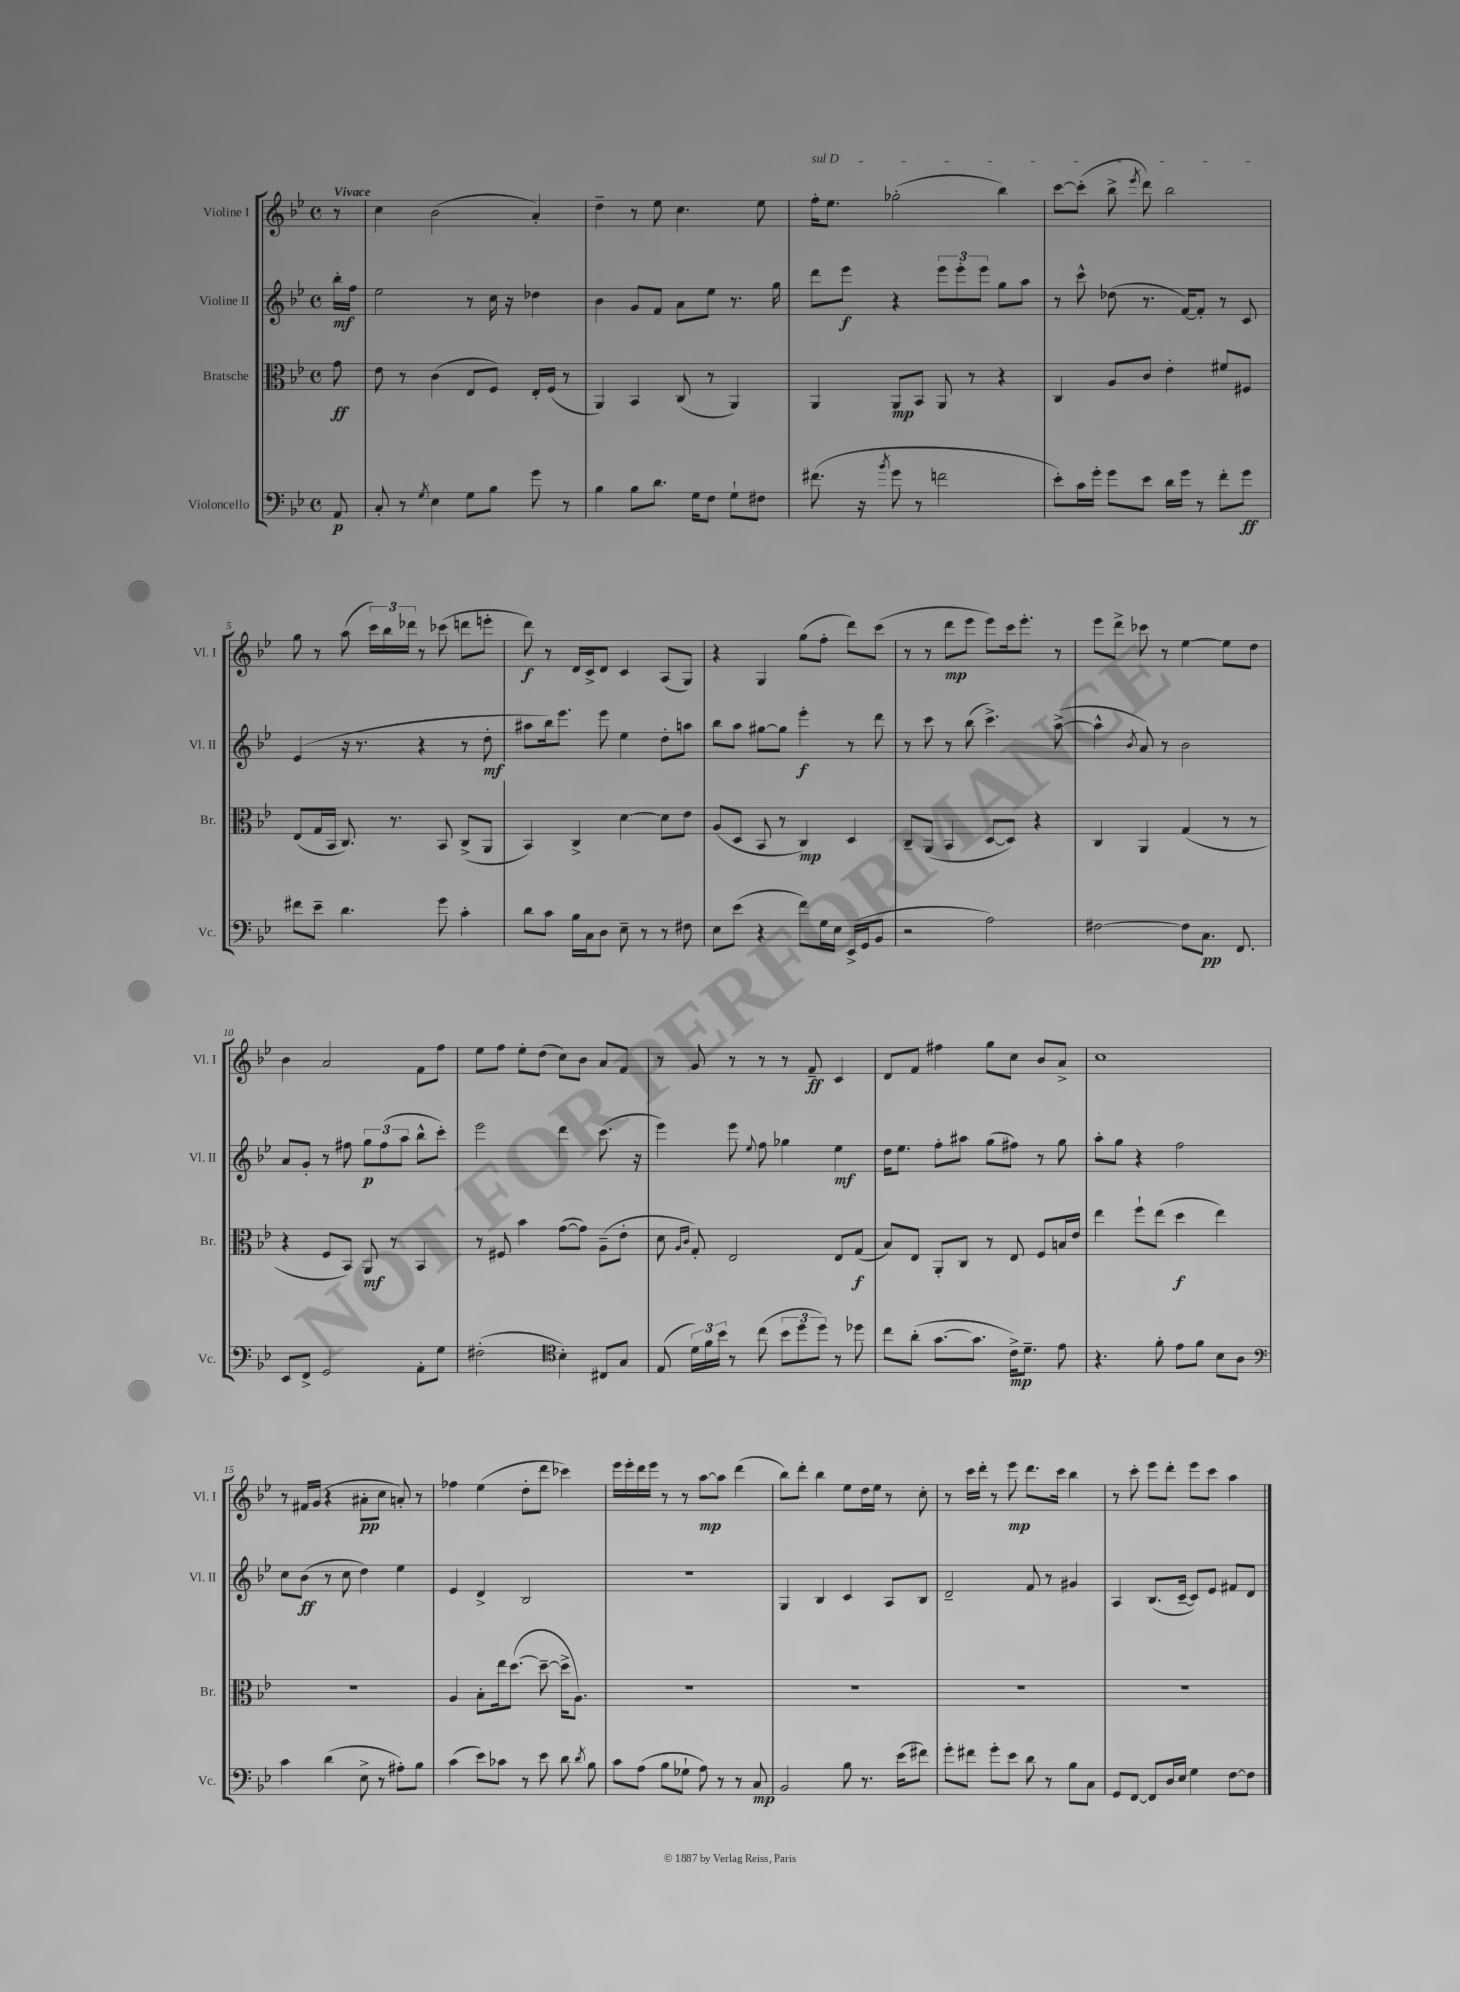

**kern	**dynam	**kern	**dynam	**kern	**dynam	**kern	**dynam
*part4	*part4	*part3	*part3	*part2	*part2	*part1	*part1
*staff4	*staff4	*staff3	*staff3	*staff2	*staff2	*staff1	*staff1
*I"Violoncello	*	*I"Bratsche	*	*I"Violine II	*	*I"Violine I	*
*I'Vc.	*	*I'Br.	*	*I'Vl. II	*	*I'Vl. I	*
*clefF4	*	*clefC3	*	*clefG2	*	*clefG2	*
*k[b-e-]	*	*k[b-e-]	*	*k[b-e-]	*	*k[b-e-]	*
*M4/4	*	*M4/4	*	*M4/4	*	*M4/4	*
*met(c)	*	*met(c)	*	*met(c)	*	*met(c)	*
=	=	=	=	=	=	=	=
!	!	!	!	!	!	!LO:TX:a:B:t=Vivace	!
8AA/	p	8g\	ff	16bb-'\LL	mf	8r	.
.	.	.	.	16ff\JJ	.	.	.
=1	=1	=1	=1	=1	=1	=1	=1
8C'/	.	8e-\	.	2ee-\	.	4cc\	.
8r	.	8r	.	.	.	.	.
8qG/	.	.	.	.	.	.	.
4E-\	.	(4c\	.	.	.	(2b-\	.
8G\L	.	8E-/L	.	8r	.	.	.
8B-\J	.	8F/J)	.	16cc\	.	.	.
.	.	.	.	16r	.	.	.
8g\	.	16E-'/LL	.	4dd-X\	.	4a'/)	.
.	.	(16F/JJ	.	.	.	.	.
8r	.	8r	.	.	.	.	.
=2	=2	=2	=2	=2	=2	=2	=2
4B-\	.	4AA/)	.	4b-\	.	4dd~\	.
8B-\L	.	4BB-/	.	8g/L	.	8r	.
8.d\J	.	.	.	8f/J	.	8ee-\	.
.	.	(8C/	.	8a\L	.	4.cc\	.
16G\KL	.	.	.	.	.	.	.
8F\J	.	8r	.	8ee-\J	.	.	.
8G`\L	.	4AA/)	.	8.r	.	.	.
8F#X\J	.	.	.	.	.	8ee-\	.
.	.	.	.	16gg\	.	.	.
=3	=3	=3	=3	=3	=3	=3	=3
!	!	!	!	!	!	!LO:TX:a:i:t=sul D	!
(8.f#X\	.	4AA/	.	8ddd\L	.	16ff'\KL	.
.	.	.	.	.	.	8.ee-\J	.
.	.	.	.	8eee-\J	f	.	.
16r	.	.	.	.	.	.	.
8qb-/	.	.	.	.	.	.	.
8g\	.	8AA/L	mp	4r	.	(2gg-X'\	.
8r	.	8BB-/J	.	.	.	.	.
2fn\	.	8AA/	.	12eee-\L	.	.	.
.	.	.	.	12eee-'\	.	.	.
.	.	8r	.	.	.	.	.
.	.	.	.	12eee-\J	.	.	.
.	.	4r	.	8gg\L	.	4bb-\)	.
.	.	.	.	8aa\J	.	.	.
=4	=4	=4	=4	=4	=4	=4	=4
8e-'\L)	.	4C/	.	8r	.	[8ccc\L	.
16c\L	.	.	.	8ccc^^\	.	(8ccc'\J]	.
16g'\JJ	.	.	.	.	.	.	.
8g\L	.	8A/L	.	(8dd-X\	.	8bb-^\	.
.	.	.	.	.	.	8qeee-/	.
8e-\J	.	8c/J	.	8.r	.	8ddd\)	.
16d\LL	.	4e-'\	.	.	.	2bb-\	.
16g\JJ	.	.	.	[16f/KL)	.	.	.
8r	.	.	.	8f'/J]	.	.	.
8f'\L	.	8f#X/L	.	8r	.	.	.
8g\J	ff	8F#X/J	.	8c/	.	.	.
!!LO:LB:g=z
=5	=5	=5	=5	=5	=5	=5	=5
8f#X\L	.	(8E-/L	.	(4e-/	.	8gg\	.
8e-~\J	.	16G/L	.	.	.	8r	.
.	.	16BB-/JJ	.	.	.	.	.
4.d\	.	8.C/)	.	16r	.	(8aa\	.
.	.	.	.	8.r	.	.	.
.	.	.	.	.	.	24ccc\LL)	.
.	.	.	.	.	.	24bb-\	.
.	.	8.r	.	.	.	.	.
.	.	.	.	.	.	24ddd-X\JJ	.
.	.	.	.	4r	.	8r	.
8g\	.	8BB-/	.	.	.	(8ccc-X\	.
4c'\	.	(8C^/L	.	8r	.	8dddn\L	.
.	.	8AA/J	.	8dd'\	mf	8eeen'\J	.
=6	=6	=6	=6	=6	=6	=6	=6
8d\L	.	4BB-/)	.	8aa#X\L	.	8ddd\)	f
8c\J	.	.	.	16bb-\k)	.	8r	.
.	.	.	.	8.eee-\J	.	.	.
16B-\LL	.	4C^/	.	.	.	16d/LL	.
16C\J	.	.	.	.	.	16c^/J	.
8D\J	.	.	.	8eee-\	.	8d/J	.
8E-~\	.	[4d\	.	4ee-\	.	4c/	.
8r	.	.	.	.	.	.	.
8r	.	8d\L]	.	8dd'\L	.	(8A/L	.
8F#X\	.	8e-\J	.	8aan\J	.	8G/J)	.
=7	=7	=7	=7	=7	=7	=7	=7
8E-\L	.	(8A/L	.	8bb-\L	.	4r	.
(8e-\J	.	8D/J	.	8aa\J	.	.	.
4r	.	8BB-/	.	[8gg#X\L	.	4G/	.
.	.	8r	.	8gg#\J]	.	.	.
8f\L)	.	4C/)	mp	4eee-'\	f	(8gg\L	.
16G\L	.	.	.	.	.	8ff'\J	.
16E-\JJ	.	.	.	.	.	.	.
(16EE-^/LL	.	4D/	.	8r	.	8ddd\L)	.
16GG/J	.	.	.	.	.	.	.
8BB-/J	.	.	.	8ddd\	.	(8ccc\J	.
=8	=8	=8	=8	=8	=8	=8	=8
2r	.	8C~/L	.	8r	.	8r	.
.	.	(8AA/J	.	8ccc\	.	8r	.
.	.	4BB-/	.	8r	.	8ddd\L	mp
.	.	.	.	(8bb-\	.	8eee-\J	.
2A\)	.	[8D/L	.	4.ccc^\)	.	8eee-\L)	.
.	.	8D/J])	.	.	.	16ccc\k	.
.	.	.	.	.	.	8.eee-'\J	.
.	.	4r	.	.	.	.	.
.	.	.	.	([8aa^\	.	8r	.
=9	=9	=9	=9	=9	=9	=9	=9
[2F#X\	.	4C/	.	4aa^^\]	.	8eee-\L	.
.	.	.	.	.	.	8ddd^\J	.
.	.	.	.	8qb-/	.	.	.
.	.	4AA/	.	8a/)	.	8ccc-X\	.
.	.	.	.	8r	.	8r	.
8F#\L]	.	(4G/	.	2b-\	.	[4ee-\	.
8.C\J	pp	.	.	.	.	.	.
.	.	8r	.	.	.	8ee-\L]	.
8.FF/	.	.	.	.	.	.	.
.	.	8r	.	.	.	8dd\J	.
!!LO:LB:g=z
=10	=10	=10	=10	=10	=10	=10	=10
8EE-/L	.	4r	.	8a/L	.	4b-\	.
8FF^/J	.	.	.	8g'/J	.	.	.
2GG/	.	8F/L	.	8r	.	2a/	.
.	.	8BB-/J)	.	8ff#X\	.	.	.
.	.	8AA/	mf	12gg\L	p	.	.
.	.	.	.	(12ff#\	.	.	.
.	.	8r	.	.	.	.	.
.	.	.	.	12aa\J	.	.	.
8AA'\L	.	4BB-/	.	8bb-^^\L	.	8f\L	.
8G\J	.	.	.	8ccc'\J)	.	8ff\J	.
=11	=11	=11	=11	=11	=11	=11	=11
(2F#X'\	.	8r	.	2eee-\	.	8ee-\L	.
.	.	8F#X/	.	.	.	8ff\J	.
.	.	4b-\	.	.	.	8ee-'\L	.
.	.	.	.	.	.	(8dd\J	.
*clefC4	*	*	*	*	*	*	*
4B-'\)	.	([8g\L	.	4ddd\	.	8cc\L)	.
.	.	8g\J])	.	.	.	8b-\J	.
8C#X/L	.	(8A~\L	.	(8.ccc\	.	8a/L	.
8G/J	.	8e-'\J	.	.	.	8f/J	.
.	.	.	.	16r	.	.	.
=12	=12	=12	=12	=12	=12	=12	=12
(8E-/	.	8d\	.	4eee-\)	.	8r	.
.	.	16qqA/LL	.	.	.	.	.
.	.	16qqc/JJ	.	.	.	.	.
24d\LL)	.	8G'/)	.	.	.	8g/	.
24f\	.	.	.	.	.	.	.
24b-\JJ	.	.	.	.	.	.	.
8r	.	2E-/	.	8eee-\	.	8r	.
.	.	.	.	8qqee-/	.	.	.
(8cc\	.	.	.	8ff\	.	8r	.
12b-\L	.	.	.	4gg-X\	.	8r	.
12dd\	.	.	.	.	.	.	.
.	.	.	.	.	.	8f~/	ff
12dd\J)	.	.	.	.	.	.	.
8r	.	8E-/L	.	4ee-\	mf	4c/	.
8dd-X\	.	(8G/J	f	.	.	.	.
=13	=13	=13	=13	=13	=13	=13	=13
8cc\L	.	8B-/L)	.	16dd\KL	.	8d/L	.
.	.	.	.	8.ee-\J	.	.	.
(8a'\J	.	8E-/J	.	.	.	8f/J	.
[8.g\L	.	8AA'/L	.	8ff'\L	.	4ff#X\	.
.	.	8C/J	.	8aa#X\J	.	.	.
8.g\J]	.	.	.	.	.	.	.
.	.	8r	.	(8gg\L	.	8gg\L	.
16c^\KL)	mp	8E-/	.	8ff#X\J)	.	8cc\J	.
8.d~\J	.	.	.	.	.	.	.
.	.	8F/L	.	8r	.	8b-/L	.
8e-\	.	16Bn/L	.	8gg\	.	8a^/J	.
.	.	16e-/JJ	.	.	.	.	.
=14	=14	=14	=14	=14	=14	=14	=14
4.r	.	4ee-\	.	8aa'\L	.	1cc	.
.	.	.	.	8gg\J	.	.	.
.	.	8ff`\L	.	4r	.	.	.
8f'\	.	(8ee-\J	.	.	.	.	.
8e-\L	.	4dd\	f	2ff\	.	.	.
8f\J	.	.	.	.	.	.	.
8B-\L	.	4ee-\)	.	.	.	.	.
8A\J	.	.	.	.	.	.	.
!!LO:LB:g=z
=15	=15	=15	=15	=15	=15	=15	=15
*clefF4	*	*	*	*	*	*	*
4c\	.	1r	.	8cc\L	.	8r	.
.	.	.	.	(8b-\J	ff	16f#X/LL	.
.	.	.	.	.	.	(16g/JJ	.
(4d\	.	.	.	8r	.	4r	.
.	.	.	.	8cc\	.	.	.
8E-^\	.	.	.	4dd\)	.	8a#X'\L	pp
8r	.	.	.	.	.	8cc\J	.
8A#X'\L)	.	.	.	4ee-\	.	8an'/)	.
8B-\J	.	.	.	.	.	8r	.
=16	=16	=16	=16	=16	=16	=16	=16
(4c\	.	4A/	.	4e-/	.	4ff-X\	.
8e-\L)	.	8B-'\L	.	4d^/	.	(4ee-\	.
8c-X\J	.	16ee-\k	.	.	.	.	.
.	.	([8.dd\J	.	.	.	.	.
8r	.	.	.	2B-/	.	8dd'\L	.
8e-\	.	8dd~\_	.	.	.	8ddd\J	.
8d\	.	16dd^\KL]	.	.	.	4ccc-X\)	.
.	.	8.A\J)	.	.	.	.	.
8qd/	.	.	.	.	.	.	.
8B-\	.	.	.	.	.	.	.
=17	=17	=17	=17	=17	=17	=17	=17
8c\L	.	1r	.	1r	.	16eee-\LL	.
.	.	.	.	.	.	16eee-'\	.
(8A\J	.	.	.	.	.	16ddd\	.
.	.	.	.	.	.	16eee-\JJ	.
8B-\L	.	.	.	.	.	8r	.
8G-X`\J	.	.	.	.	.	8r	.
8A\)	.	.	.	.	.	[8aa\L	mp
8r	.	.	.	.	.	8aa\J]	.
8r	.	.	.	.	.	(4ddd\	.
8C/	mp	.	.	.	.	.	.
=18	=18	=18	=18	=18	=18	=18	=18
2BB-/	.	1r	.	4G/	.	8bb-\L)	.
.	.	.	.	.	.	8ddd'\J	.
.	.	.	.	4B-/	.	4bb-\	.
8B-\	.	.	.	4c/	.	8ee-\L	.
8.r	.	.	.	.	.	16dd\L	.
.	.	.	.	.	.	16ee-\JJ	.
.	.	.	.	8A/L	.	8r	.
(16e-\KL	.	.	.	.	.	.	.
8f#X\J)	.	.	.	8B-/J	.	8cc'\	.
=19	=19	=19	=19	=19	=19	=19	=19
8g'\L	.	1r	.	2d~/	.	8r	.
8f#X\J	.	.	.	.	.	16ccc\LL	.
.	.	.	.	.	.	16ddd'\JJ	.
8g'\L	.	.	.	.	.	8r	.
8e-\J	.	.	.	.	.	8eee-\	mp
8d\	.	.	.	8f/	.	8.ddd\L	.
8r	.	.	.	8r	.	.	.
.	.	.	.	.	.	16ccc\Jk	.
8B-\L	.	.	.	4g#X/	.	4bb-\	.
8C\J	.	.	.	.	.	.	.
=20	=20	=20	=20	=20	=20	=20	=20
8GG/L	.	1r	.	4A/	.	8r	.
[8FF/J	.	.	.	.	.	8ccc'\	.
8FF/L]	.	.	.	(8.B-/L	.	8eee-\L	.
16D/L	.	.	.	.	.	8ddd'\J	.
16E-/JJ	.	.	.	[16c~/Jk	.	.	.
4G\	.	.	.	8c/L])	.	8eee-\L	.
.	.	.	.	8e-/J	.	8ccc\J	.
[8F\L	.	.	.	8f#X/L	.	4aa\	.
8F\J]	.	.	.	8d/J	.	.	.
==	==	==	==	==	==	==	==
*-	*-	*-	*-	*-	*-	*-	*-
